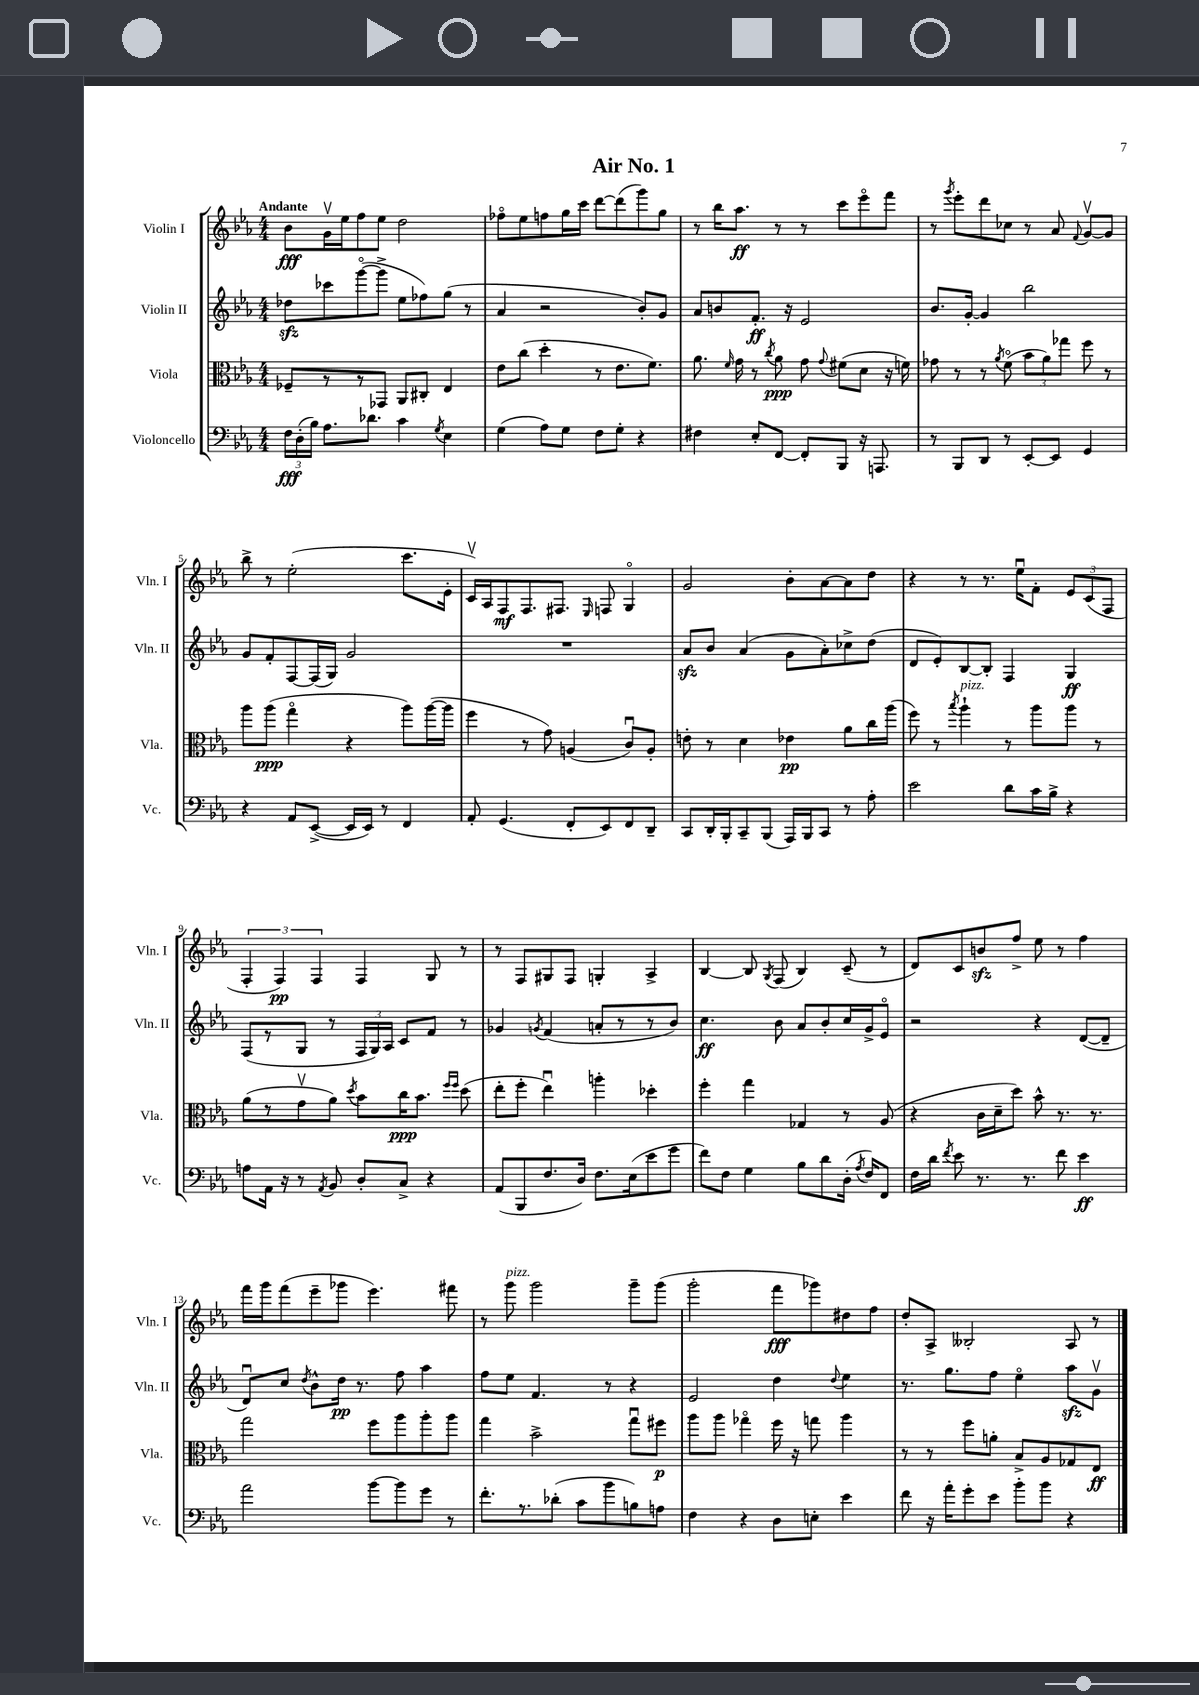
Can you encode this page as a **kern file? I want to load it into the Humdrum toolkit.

**kern	**kern	**kern	**kern
*staff4	*staff3	*staff2	*staff1
*clefF4	*clefC3	*clefG2	*clefG2
*k[b-e-a-]	*k[b-e-a-]	*k[b-e-a-]	*k[b-e-a-]
*M4/4	*M4/4	*M4/4	*M4/4
24F	8F-~	8dd-	8b-
(24D'	.	.	.
24B-)	.	.	.
8.A-	8r	8ccc-	16gv
.	.	.	16ee-
.	8r	([8gggo	8ff
8.d-	.	.	.
.	8GG-	8ggg^]	8ee-
4c	8AA-	8ee-	2dd
.	8C#'	8ff-)	.
8qG	.	.	.
4E-	4E-	(8gg	.
.	.	8r	.
=	=	=	=
(4G	8e-	4a-	8ff-o
.	(8cc	.	8ee-
8A-)	4dd'	2r	8ff
8G	.	.	16gg
.	.	.	16ccc
8F	8r	.	[8ddd
8G'	8.e-	.	(8ddd]
4r	.	8b-')	8ggg)
.	8.f)	.	.
.	.	8g	8gg
=	=	=	=
4F#	8.a-	8a-	8r
.	.	8b	16bb-
.	16qqf	.	.
.	16g	.	8.aa-
8E-'	8r	8.f'	.
.	8qcc	.	.
[8FF	8a-	.	8r
.	.	16r	.
8FF']	8g	2e-	8r
.	8qqg	.	.
8BBB-	(8f#	.	8ccc
16r	8d	.	8eee-o
8.AAA	.	.	.
.	16r	.	8fff
.	16f)	.	.
=	=	=	=
8r	8g-	8.b-	8r
.	.	.	8qggg
8BBB-	8r	.	8eee-'
.	.	[16g'	.
8DD	8r	4g]	8ddd
.	8qa-	.	.
8r	(8fo	.	8cc-
[8EE-'	12b-	2bb-	8r
.	12a-)	.	.
8EE-]	.	.	8a-
.	12gg-	.	.
.	.	.	8qqf
4GG	8ff	.	[8gv
.	8r	.	8g]
=	=	=	=
4r	8aa-	8g	8bb-^
.	(8aa-	8f'	8r
8AA-	4ggo	[8F	(2ee-'
([8EE-^	.	(16F]	.
.	.	16G)	.
16EE-]	4r	2g	.
16EE-)	.	.	.
8r	.	.	.
4FF	8aa-)	.	8.ccc
.	([16aa-	.	.
.	16aa-]	.	16e-'
=	=	=	=
8AA-'	4ff	1r	16cv)
.	.	.	16A-
(4.GG	.	.	8F
.	8r	.	8.F
.	8g)	.	.
.	.	.	8.F#
8FF'	(4A	.	.
.	.	.	16qqE-
8EE-)	.	.	8F
8FF	8cu)	.	4Go
8DD~	8A'	.	.
=	=	=	=
8CC	8e'	8a-	2g
16DD'	8r	8b-	.
16BBB-'	.	.	.
8CC~	4d	(4a-	.
(8BBB-	.	.	.
16AAA-)	4e-	8g	8b-'
16BBB-	.	.	.
8CC	.	8a-')	[8a-
8r	8a-	8cc-^	8a-]
8A-'	16cc	(8dd	8dd
.	(16aa-	.	.
=	=	=	=
2e-	8ff)	8d	4r
.	8r	8e-')	.
.	8qbb-	.	.
.	4aa-`	[8B-	8r
.	.	8B-']	8.r
8d	8r	4F	.
.	.	.	16ee-u
16c	8aa-	.	8f'
16B-^	.	.	.
4r	8aa-	4G	12e-
.	.	.	(12c
.	8r	.	.
.	.	.	12F
=	=	=	=
8A	(8a-	(8F	6F'
16AA-	8r	8r	.
.	.	.	6F)
16r	.	.	.
8r	8gv	8G	.
.	.	.	6F
8qAA-	.	.	.
8BB-	8a-)	8r	.
.	8qdd	.	.
8D'	8b-	24F	4F
.	.	24G)	.
.	.	24A-	.
8C^	16cc	8c	.
.	8.b-	.	.
4r	.	8f	8G
.	16qqff	.	.
.	16qqff	.	.
.	(8dd	8r	8r
=	=	=	=
(8AA-	8ee-'	4g-	8r
8BBB-	8ff'	.	8F
.	.	8qg	.
8.F	4ee-u)	(4f	8G#
.	.	.	8F
16D)	.	.	.
8.F	4aa'	8a'	4G'
.	.	8r	.
(16E-	.	.	.
8e-	4dd-'	8r	4A-^
8g	.	8b-)	.
=	=	=	=
8f)	4ff'	4.cc	[4B-
8F	.	.	.
4G	4gg	.	8B-]
.	.	.	8qG
.	.	8b-	(8F
8B-	4G-	8a-	4B-)
8d	.	8b-'	.
(16D'	8r	16cc	(8c~
8qA-	.	.	.
16F)	.	16g^	.
8FF	(8A-	8e-o	8r
=	=	=	=
16F	4r	2r	8d)
16d	.	.	.
8qf	.	.	.
8e-	.	.	8c
8.r	16c	.	8b
.	16d~	.	.
.	8dd)	.	8ff^
8.r	.	.	.
.	8b-^^	4r	8ee-
8f	8.r	.	8r
4e-	.	([8d	4ff
.	8.r	.	.
.	.	8d~]	.
=	=	=	=
2a-	2gg	8du)	16fff
.	.	.	16ggg
.	.	8cc	(8fff
.	.	8qdd	.
.	.	8b-^^	8eee-~
.	.	16dd	8ggg-
.	.	8.r	.
[8b-	8ff	.	4.eee-)
8b-]	8aa-	8ff	.
8g	8aa-'	4aa-	.
8r	8aa-	.	8fff#
=	=	=	=
8.f'	4gg	8ff	8r
.	.	8ee-	8ggg
8.r	.	.	.
.	2b-^	4.f	2ggg
(8d-'	.	.	.
8c	.	.	.
8b-	.	8r	.
8B)	8ggu	4r	8ggg~
8A	8ff#	.	(8ggg
=	=	=	=
4F	8aa-	2e-	2ggg'
.	8aa-	.	.
4r	4gg-o	.	.
8D	16ff	4dd	8fff
.	16r	.	.
8E'	8gg	.	8ggg-)
.	.	8qqdd	.
4e-	4aa-	4ee-	8dd#
.	.	.	8ff
=	=	=	=
8f	8r	8.r	8dd'
16r	8r	.	8A-^
16a-'	.	8.gg	.
8g'	8ff	.	2B--'
8e-	8a'	8ff	.
8b-'	8B-^	4ee-o	.
8b-	8A-	.	.
4r	8G-	8aa-	8A-
.	8E-	8gv	8r
==	==	==	==
*-	*-	*-	*-
